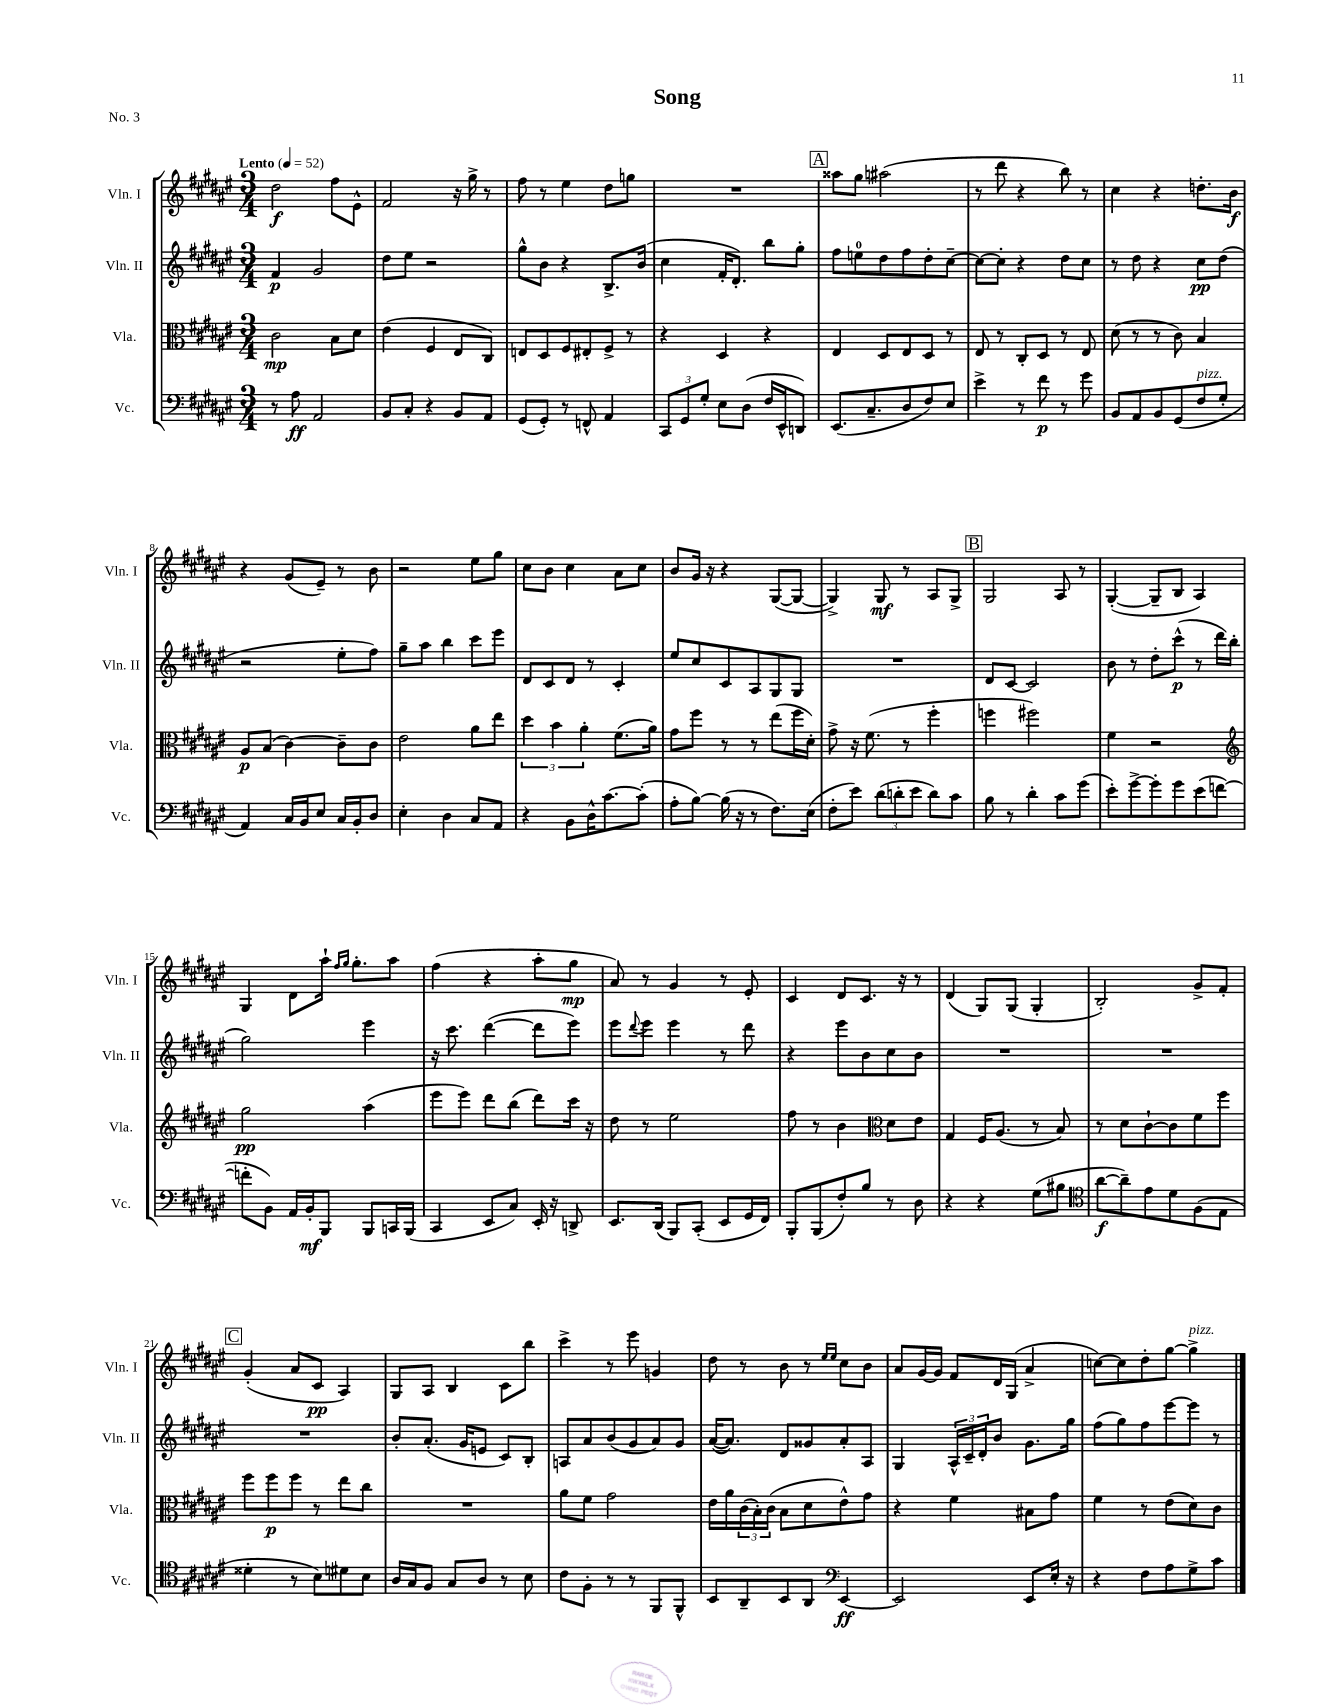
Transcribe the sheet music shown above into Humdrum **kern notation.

**kern	**kern	**kern	**kern
*staff4	*staff3	*staff2	*staff1
*clefF4	*clefC3	*clefG2	*clefG2
*k[f#c#g#d#a#e#]	*k[f#c#g#d#a#e#]	*k[f#c#g#d#a#e#]	*k[f#c#g#d#a#e#]
*M3/4	*M3/4	*M3/4	*M3/4
*MM52	*MM52	*MM52	*MM52
8r	2c#	4f#	2dd#
8A#	.	.	.
2AA#	.	2g#	.
.	8B	.	8ff#
.	8d#	.	8e#^^
=	=	=	=
8BB	(4e#	8dd#	2f#
8C#'	.	8ee#	.
4r	4F#	2r	.
8BB	8E#	.	16r
.	.	.	16gg#^
8AA#	8C#)	.	8r
=	=	=	=
(8GG#	8E	8gg#^^	8ff#
8GG#')	8D#	8b	8r
8r	8F#	4r	4ee#
8FF^^	8E#'	.	.
4AA#	8F#^	8.B^	8dd#
.	8r	.	8gg
.	.	(16b	.
=	=	=	=
12CC#	4r	4cc#	2.r
12GG#	.	.	.
12G#'	.	.	.
8E#	4D#	16f#'	.
.	.	8.d#')	.
(8D#	.	.	.
16F#	4r	8bb	.
16EE#^^	.	.	.
8DD)	.	8gg#'	.
=	=	=	=
(8.EE#	4E#	8ff#	8aa##
.	.	8ee	8gg#
8.C#~	.	.	.
.	8D#	8dd#	(2aa#
8D#	8E#	8ff#	.
8F#)	8D#	8dd#'	.
8E#	8r	[8cc#~	.
=	=	=	=
4e#^	8E#	8cc#_	8r
.	8r	8cc#']	8ddd#
8r	8C#'	4r	4r
8f#	8D#	.	.
8r	8r	8dd#	8bb)
8g#	8E#	8cc#	8r
=	=	=	=
8BB	(8d#	8r	4cc#
8AA#	8r	8dd#	.
8BB	8r	4r	4r
(8GG#	8c#)	.	.
8F#	4B	8cc#	8.dd'
8G#'	.	(8dd#	.
.	.	.	16b
=	=	=	=
4AA#)	8A#	2r	4r
.	(8B	.	.
16C#	[4c#)	.	(8g#
16BB	.	.	.
8E#	.	.	8e#~)
16C#	8c#~]	8ee#'	8r
16BB'	.	.	.
8D#	8c#	8ff#)	8b
=	=	=	=
4E#'	2e#	8gg#~	2r
.	.	8aa#	.
4D#	.	4bb	.
8C#	8a#	8ccc#	8ee#
8AA#	8ee#	8eee#	8gg#
=	=	=	=
4r	6dd#	8d#	8cc#
.	.	8c#	8b
.	6b	.	.
8BB	.	8d#	4cc#
.	6a#'	.	.
16D#^^	.	8r	.
[8.c#	.	.	.
.	(8.f#	4c#'	8a#
(8c#']	.	.	8cc#
.	16a#)	.	.
=	=	=	=
8A#'	8g#	8ee#	8b
[8B)	8ff#	8cc#	16g#
.	.	.	16r
(16B]	8r	8c#	4r
16r	.	.	.
8r	8r	8A#	.
8.F#)	(8ee#	8G#	([8G#
.	16ff#	8G#	8G#_
(16E#	16d#')	.	.
=	=	=	=
8F#'	8g#^	2.r	4G#^])
8e#)	16r	.	.
.	(8.f#	.	.
(12d#	.	.	8G#
12d'	.	.	.
.	8r	.	8r
12e#	.	.	.
8d)	4ff#'	.	8A#
8c#	.	.	8G#^
=	=	=	=
8B	4ff	8d#	2G#
8r	.	[8c#	.
4d#'	2ff#)	2c#]	.
8c#	.	.	8A#
(8g#	.	.	8r
=	=	=	=
8e#')	4f#	8b	([4G#'
[8g#^	.	8r	.
8g#']	2r	8dd#'	8G#~]
8g#	.	(8ccc#^^	8B
(8e#	.	8r	4A#)
[8f	.	16ddd#	.
.	.	16bb'	.
=	=	=	=
*	*clefG2	*	*
8f']	2gg#	2gg#)	4G#
8BB)	.	.	.
16AA#	.	.	8d#
16BB'	.	.	.
8BBB	.	.	16aa#`
.	.	.	16qqff#
.	.	.	16qqgg#
.	.	.	8.gg#'
8BBB	(4aa#	4eee#	.
16CC	.	.	8aa#
(16BBB	.	.	.
=	=	=	=
4CC#	8eee#	16r	(4ff#
.	.	8.ccc#	.
.	8eee#)	.	.
8EE#	8ddd#	([4ddd#	4r
8C#)	(8bb	.	.
16EE#'	8ddd#)	8ddd#]	8aa#'
16r	.	.	.
8DD^	16ccc#	8eee#)	8gg#
.	16r	.	.
=	=	=	=
8.EE#	8dd#	8eee#	8a#)
.	.	8qqddd#	.
.	8r	8eee#	8r
(16DD#	.	.	.
8BBB)	2ee#	4eee#	4g#
(8CC#'	.	.	.
8EE#	.	8r	8r
16GG#	.	8ddd#	8e#'
16FF#)	.	.	.
=	=	=	=
8BBB'	8ff#	4r	4c#
(8BBB	8r	.	.
8F#')	4b	8eee#	8d#
8B	.	8b	8.c#
*	*clefC3	*	*
8r	8d#	8cc#	.
.	.	.	16r
8D#	8e#	8b	8r
=	=	=	=
4r	4G#	2.r	(4d#
4r	16F#	.	8G#)
.	(8.A#	.	.
.	.	.	(8G#
(8G#	8r	.	4G#'
8B#	8B)	.	.
=	=	=	=
*clefC4	*	*	*
[8a#	8r	2.r	2B')
8a#~])	8d#	.	.
8e#	[8c#`	.	.
8d#	8c#]	.	.
(8F#	8f#	.	8g#^
8E#	8ff#	.	8f#'
=	=	=	=
4d##'	8ff#	2.r	(4g#'
.	8ff#	.	.
8r	8ff#	.	8a#
8B)	8r	.	8c#
8d#	8ee#	.	4A#)
8B	8cc#	.	.
=	=	=	=
16A#	2.r	8b'	8G#
16G#	.	.	.
8F#	.	(8.a#'	8A#
8G#	.	.	4B
.	.	16g#	.
8A#	.	8e	.
8r	.	8c#)	8c#
8B	.	8B'	8bb
=	=	=	=
8c#	8a#	8A	4ccc#^
8F#'	8f#	8a#	.
8r	2g#	(8b	8r
8r	.	8g#	8eee#
8FF#	.	8a#)	4g
8FF#^^	.	8g#	.
=	=	=	=
8BB	16e#	([16a#	8dd#
.	16a#	8.a#])	.
8AA#~	(24c#	.	8r
.	24B')	.	.
.	(24c#	.	.
8BB	8B	8d#	8b
8AA#	8d#	8g##	8r
*clefF4	*	*	*
.	.	.	16qqee#
.	.	.	16qqee#
[4EE#	8e#^^)	8a#'	8cc#
.	8g#	8A#	8b
=	=	=	=
2EE#]	4r	4G#	8a#
.	.	.	[16g#
.	.	.	16g#]
.	4f#	24A#^^	8f#
.	.	24c#~	.
.	.	24d#'	.
.	.	8b	16d#
.	.	.	(16G#
8EE#	8B#	8.g#	4a#^
16E#'	8g#	.	.
16r	.	16gg#	.
=	=	=	=
4r	4f#	(8ff#	[8cc)
.	.	8gg#)	8cc]
8F#	8r	8ff#	8dd#'
8A#	(8e#	[8eee#	[8gg#
8G#^	8d#)	8eee#]	4gg#^]
8c#	8c#	8r	.
==	==	==	==
*-	*-	*-	*-
